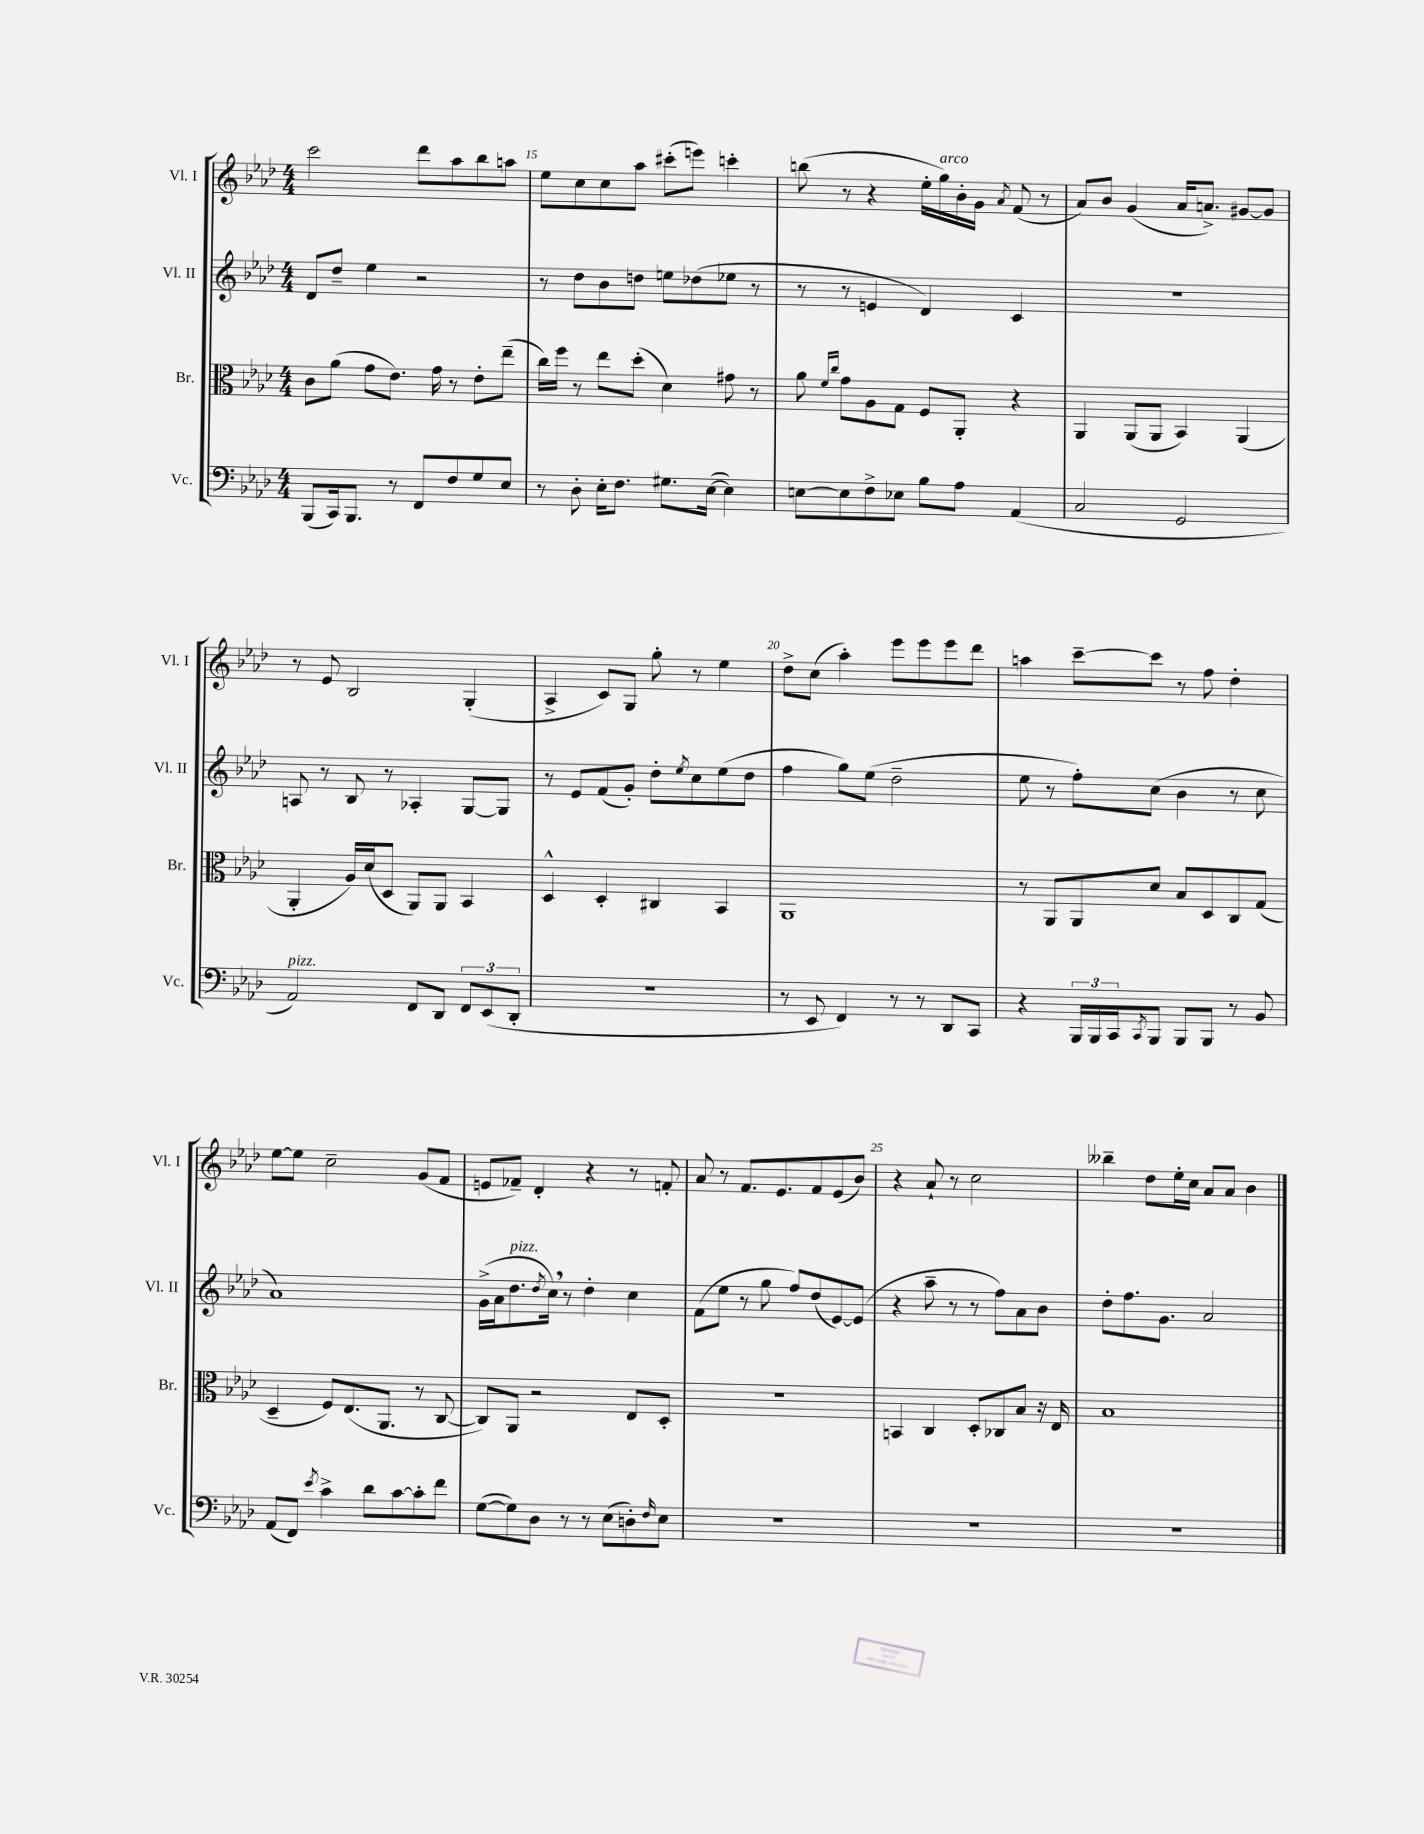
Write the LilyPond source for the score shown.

<<
\new StaffGroup <<
\new Staff = "s0" \with { instrumentName = "Vl. I" shortInstrumentName = "Vl. I" } {
    \clef treble \key aes \major \numericTimeSignature \time 4/4
    c'''2 des'''8 aes''8 bes''8 a''8 |
    ees''8 c''8 c''8 aes''8 cis'''8-.( e'''8) c'''4-. |
    b''8( r8 r4 ees''16-. g''16^\markup { \italic "arco" }) bes'16-. g'16 \acciaccatura { aes'8 } f'8( r8 |
    aes'8) bes'8 g'4( aes'16 a'8.->) gis'8~ gis'8 |
    r8 ees'8 bes2 g4-.( |
    aes4-> c'8) g8 g''8-. r8 ees''4 |
    des''8-> c''8( aes''4-.) ees'''8 ees'''8 ees'''8 des'''8 |
    a''4 c'''8~-- c'''8 r8 f''8 des''4-. |
    ees''8~ ees''8 c''2-- g'8( f'8 |
    e'8 fes'8--) des'4-. r4 r8 f'8-. |
    aes'8 r8 f'8. ees'8. f'8 ees'8( bes'8) |
    r4 aes'8-! r8 c''2 |
    beses''4-- des''8 ees''16-. c''16 aes'8 aes'8 bes'4 \bar "|." |
}
\new Staff = "s1" \with { instrumentName = "Vl. II" shortInstrumentName = "Vl. II" } {
    \clef treble \key aes \major \numericTimeSignature \time 4/4
    des'8 des''8-- ees''4 r2 |
    r8 des''8 bes'8 d''8 e''8 des''8( ees''8 r8 |
    r8 r8 e'4 des'4) c'4 |
    R1 |
    a8 r8 bes8 r8 aes4-. g8~ g8 |
    r8 ees'8 f'8( g'8-.) des''8-. \acciaccatura { ees''8 } c''8 ees''8( des''8 |
    f''4 g''8) ees''8( des''2-- |
    ees''8 r8 f''8-.) c''8( bes'4 r8 c''8 |
    aes'1) |
    g'16->( aes'16 des''8.^\markup { \italic "pizz." } \acciaccatura { des''8 } c''16) \breathe r8 des''4-. c''4 |
    f'8( ees''8 r8 g''8 f''8) des''8( ees'8~) ees'8( |
    r4 aes''8-- r8 r8 f''8) aes'8 bes'8 |
    des''8-. f''8. g'8. aes'2 \bar "|." |
}
\new Staff = "s2" \with { instrumentName = "Br." shortInstrumentName = "Br." } {
    \clef alto \key aes \major \numericTimeSignature \time 4/4
    c'8 aes'8( g'8 ees'8.) g'16 r8 ees'8-. ees''8--( |
    c''16) f''16 r8 ees''8 des''8-.( des'4) gis'8 r8 |
    aes'8 \grace { f'16 c''16 } g'8 aes8 g8 f8 aes,8-. r4 |
    aes,4 aes,8( aes,8 bes,4) aes,4( |
    aes,4-. aes16) des'16( des8 aes,8) aes,8 bes,4 |
    des4-^ des4-. cis4 bes,4 |
    aes,1 |
    r8 aes,8 aes,8 des'8 bes8 des8 c8 g8( |
    des4-- f8) ees8.( aes,8. r8 c8~ |
    c8) aes,8 r2 ees8 des8-. |
    R1 |
    b,4 c4 des8-. ces8 bes8 r16 ees16 |
    bes1 \bar "|." |
}
\new Staff = "s3" \with { instrumentName = "Vc." shortInstrumentName = "Vc." } {
    \clef bass \key aes \major \numericTimeSignature \time 4/4
    bes,,8( c,16) bes,,8. r8 f,8 f8 g8 ees8 |
    r8 des8-. ees16-. f8. gis8. ees16~( ees4) |
    e8~ e8 f8-> ees8 bes8 aes8 aes,4( |
    c2 g,2 |
    aes,2^\markup { \italic "pizz." }) f,8 des,8 \tuplet 3/2 { f,8 ees,8( des,8-. } |
    R1 |
    r8 ees,8 f,4) r8 r8 des,8 c,8 |
    r4 \tuplet 3/2 { bes,,16 bes,,16 c,16 } \acciaccatura { c,8 } bes,,8 bes,,8 bes,,8 r8 bes,8 |
    aes,8( f,8) \acciaccatura { ees'8 } c'4-> des'8 c'8~ c'8-. f'8 |
    g8~( g8) des8 r8 r8 ees8( d8-.) \grace { f16 } ees8 |
    R1 |
    R1 |
    R1 \bar "|." |
}
>>
>>
\layout { \context { \Score currentBarNumber = #14 \override BarNumber.break-visibility = ##(#f #t #t) barNumberVisibility = #(every-nth-bar-number-visible 5) } }
